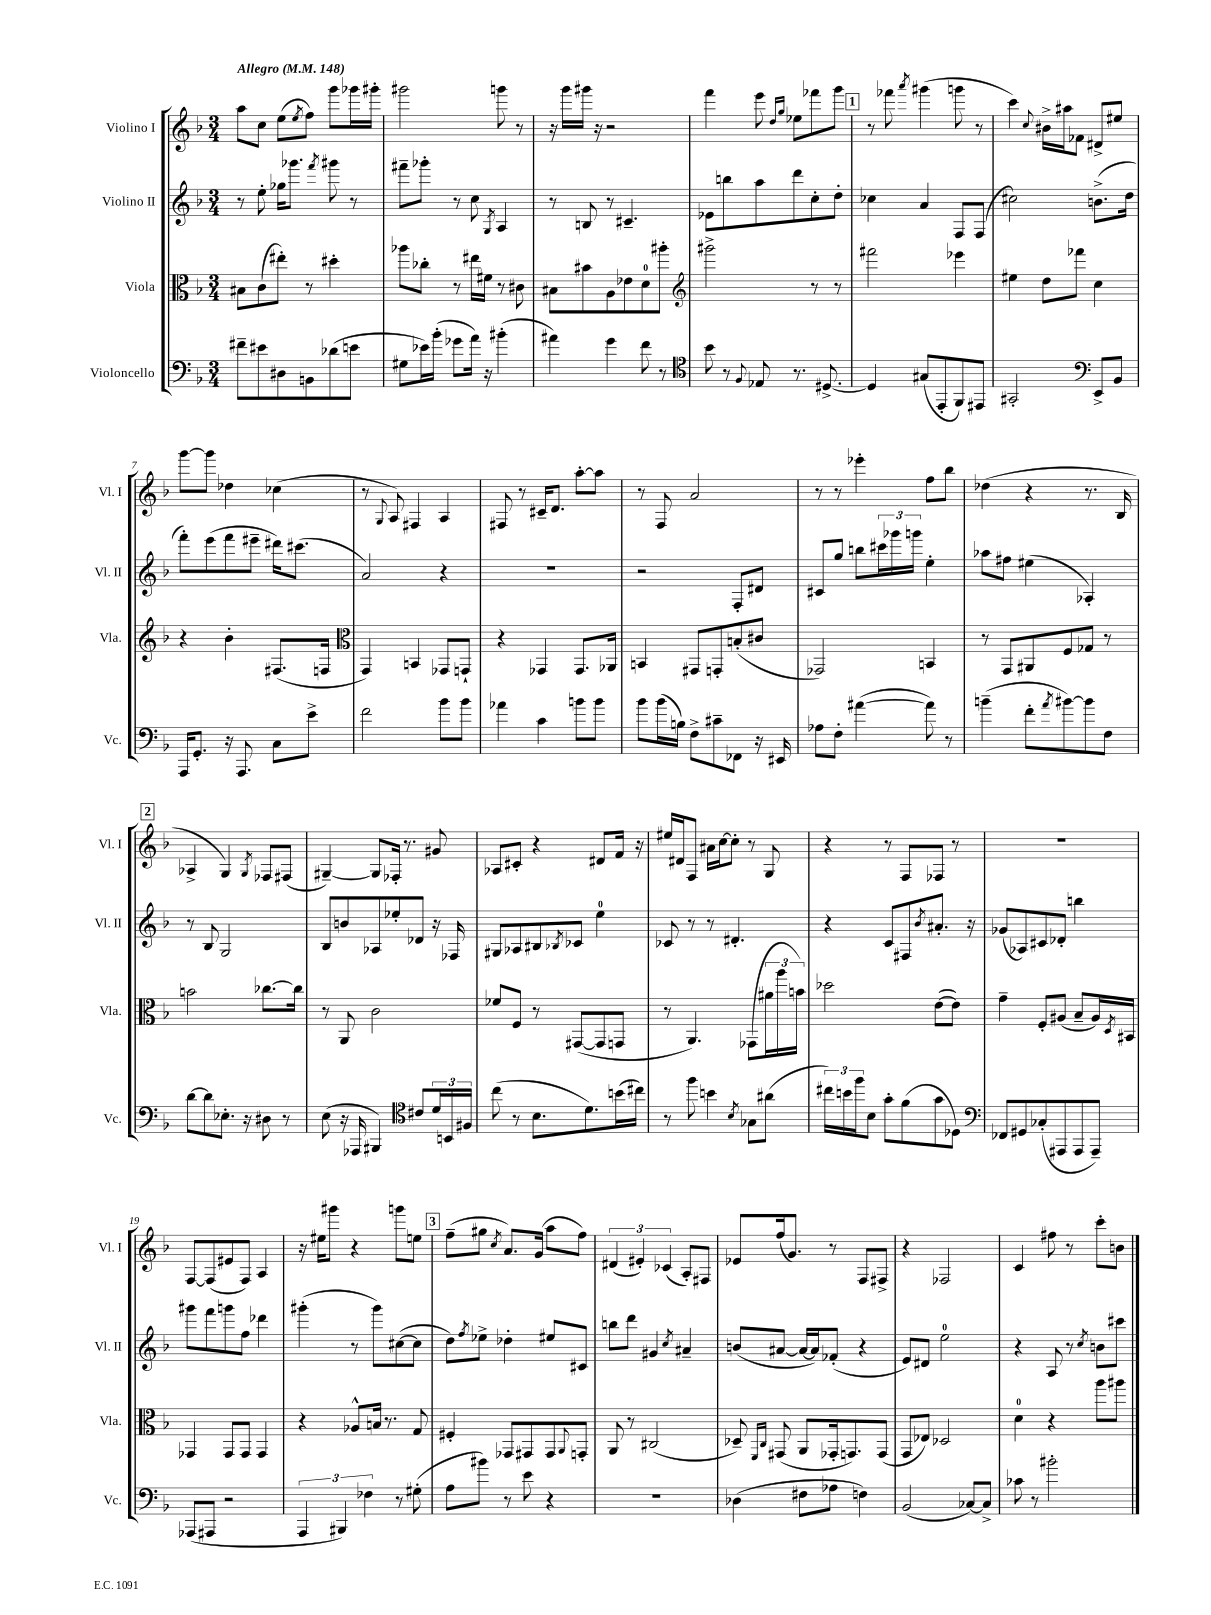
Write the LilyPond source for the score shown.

<<
\new StaffGroup <<
\new Staff = "s0" \with { instrumentName = "Violino I" shortInstrumentName = "Vl. I" } {
    \clef treble \key f \major \numericTimeSignature \time 3/4 \tempo "Allegro" 4 = 148
    a''8 c''8 e''8( \acciaccatura { e''8 } f''8) g'''8 ges'''16 gis'''16-. |
    gis'''2 g'''8 r8 |
    r16 g'''16 gis'''16 r16 r2 |
    f'''4 e'''8 \grace { d''16 g''16 } ees''8 fes'''8 g'''8 |
    \mark \markup { \box "1" } r8 fes'''8 \acciaccatura { a'''8 } gis'''4( g'''8 r8 |
    c'''4) \appoggiatura { c''8 } bis'16-> ais''16 fes'8 dis'8-> eis''8 |
    g'''8~ g'''8 des''4 ces''4( |
    r8 \appoggiatura { g8 } a8) fis4 a4 |
    fis8 r8 cis'16-- d'8. a''8~-. a''8 |
    r8 f8 a'2 |
    r8 r8 ees'''4-. f''8 bes''8 |
    des''4( r4 r8. bes16 |
    \mark \markup { \box "2" } aes4-> g4) \acciaccatura { g8 } fes8 fis8( |
    gis4~--) gis8 fes16-. r8. gis'8 |
    aes8 cis'8-. r4 dis'8 f'16 r16 |
    eis''16 dis'16 f8 ais'16 c''16~ c''8-. r8 g8 |
    r4 r8 f8 fes8 r8 |
    R2. |
    f8~ f8( eis'8 f8) a4 |
    r16 eis''16 gis'''8 r4 g'''8 e''8 |
    \mark \markup { \box "3" } f''8--( gis''8 \acciaccatura { c''8 } a'8.) g'16( a''8 f''8) |
    \tuplet 3/2 { dis'4( eis'4-.) ces'4( } a8-.) fis8 |
    ees'8 f''16( g'8.) r8 f8 fis8-> |
    r4 fes2 |
    c'4 fis''8 r8 c'''8-. b'8 \bar "|." |
}
\new Staff = "s1" \with { instrumentName = "Violino II" shortInstrumentName = "Vl. II" } {
    \clef treble \key f \major \numericTimeSignature \time 3/4
    r8 e''8-. ges''16 ges'''8. \acciaccatura { f'''8 } gis'''8 r8 |
    fis'''8-- ges'''8-. r8 c''8 \acciaccatura { g8 } a4 |
    r8 b8 r8 cis'4.-- |
    ees'8 b''8 a''8 d'''8 c''8-. d''8-. |
    \mark \markup { \box "1" } ces''4 a'4 f8 f8( |
    cis''2) b'8.->( d''16 |
    f'''8-.) e'''8( f'''8 eis'''8-- dis'''16) cis'''8.( |
    a'2) r4 |
    R2. |
    r2 f8-. dis'8 |
    cis'8 g''8 b''8 \tuplet 3/2 { cis'''16 ges'''16 g'''16 } e''4-. |
    aes''8 fis''8 eis''4( aes4-.) |
    \mark \markup { \box "2" } r8 bes8 g2 |
    bes8 b'8 aes8 ees''8-. des'8 r16 fes16 |
    gis8 aes8 bis8 \acciaccatura { bes8 } ces'8 e''4-0 |
    ces'8 r8 r8 dis'4.-. |
    r4 c'8 fis8 \acciaccatura { bes'8 } ais'8.-. r16 |
    ges'8( aes8) cis'8 des'8-. b''4 |
    gis'''8 f'''8 g'''8 f''8 des'''4 |
    gis'''4-.( r8 gis'''8) cis''8~( cis''8 |
    \mark \markup { \box "3" } d''8) \acciaccatura { f''8 } ees''8-> des''4-. eis''8 cis'8 |
    b''8 d'''8 gis'4 \acciaccatura { c''8 } ais'4-- |
    b'8( ais'8~ ais'16~ ais'16) fes'8-.( r4 |
    e'8) dis'8 e''2-0 |
    r4 a8 r8 \acciaccatura { c''8 } b'8 cis'''8 \bar "|." |
}
\new Staff = "s2" \with { instrumentName = "Viola" shortInstrumentName = "Vla." } {
    \clef alto \key f \major \numericTimeSignature \time 3/4
    bis8 c'8( eis''8-.) r8 dis''4-. |
    aes''8 ces''8-. r8 eis''16 fis'16 r8 cis'8 |
    bis8 bis'8 a8 ees'8 d'8-0 ais''8-. |
    \clef treble gis'''2-> r8 r8 |
    \mark \markup { \box "1" } fis'''2 ees'''4 |
    eis''4 d''8 fes'''8 c''4 |
    r4 bes'4-. fis8.( f16 |
    \clef alto g,4) b,4 ges,8 g,8-! |
    r4 ges,4 ges,8. aes,16 |
    b,4 gis,8 g,8-. b8-.( cis'8 |
    ges,2) b,4 |
    r8 g,8 ais,8 f8 ges8 r8 |
    \mark \markup { \box "2" } b'2 ces''8.~ ces''16 |
    r8 a,8 c'2 |
    fes'8 f8 r8 gis,8~( gis,8 g,8 |
    r8 a,4.) ges,8( \tuplet 3/2 { ais'16 a''16 b'16) } |
    des''2 e'8~( e'8) |
    g'4-- f8-. ais8( bes8-- ais16) \acciaccatura { d8 } bis,16 |
    ges,4 ges,8 ges,8 ges,4 |
    r4 aes8-^ b16 r8. g8 |
    \mark \markup { \box "3" } fis4-. ges,8 gis,8 gis,8 \appoggiatura { a,8 } g,8-. |
    a,8 r8 cis2( |
    des8--) \grace { f,16 c16 } gis,8( a,8 ges,16-. g,8.) g,8( |
    g,8 ees8) des2 |
    d'4-0 r4 a''8 ais''8 \bar "|." |
}
\new Staff = "s3" \with { instrumentName = "Violoncello" shortInstrumentName = "Vc." } {
    \clef bass \key f \major \numericTimeSignature \time 3/4
    fis'8-- eis'8 dis8 b,8 des'8( e'8 |
    gis8 ees'16) bes'16-.( ges'8 a'16) r16 bis'4-.( |
    ais'4) g'4 f'8 r8 |
    \clef tenor bes'8 r8 \appoggiatura { f8 } ees8 r8. dis8.~-> |
    \mark \markup { \box "1" } dis4 gis8( e,8-. f,8) eis,8 |
    gis,2-. \clef bass e,8-> bes,8 |
    a,,16 g,8.-. r16 a,,8. c8 e'8-> |
    f'2 bes'8 bes'8 |
    aes'4 c'4 b'8 b'8 |
    bes'8 bes'16( b16) f8-> cis'8-- fes,8 r16 eis,16 |
    aes8 f8-. ais'4~( ais'8) r8 |
    b'4--( f'8-. \acciaccatura { a'8 } bis'8~) bis'8 f8 |
    \mark \markup { \box "2" } d'8~ d'8 ees8.-. r16 dis8 r8 |
    e8( r16 aes,,16 bis,,4) \clef tenor cis'8 \tuplet 3/2 { d'16 b,16 fis16 } |
    c''8( r8 bes8. d'8.) b'16( cis''16) |
    r8 f''8 b'4 \acciaccatura { bes8 } ges8 ais'8( |
    \tuplet 3/2 { cis''16) b'16 f''16 } bes8 g'8-. f'8( g'8 des8) |
    \clef bass fes,8 gis,8 ces8-.( ais,,8 ais,,8 ais,,8--) |
    aes,,8( ais,,8 r2 |
    \tuplet 3/2 { a,,4 bis,,4) fes4 } r8 gis8-.( |
    \mark \markup { \box "3" } a8 bis'8) r8 e'8 r4 |
    R2. |
    des4( fis8 aes8 f4) |
    bes,2( ces8~) ces8-> |
    ces'8 r8 bis'2-. \bar "|." |
}
>>
>>
